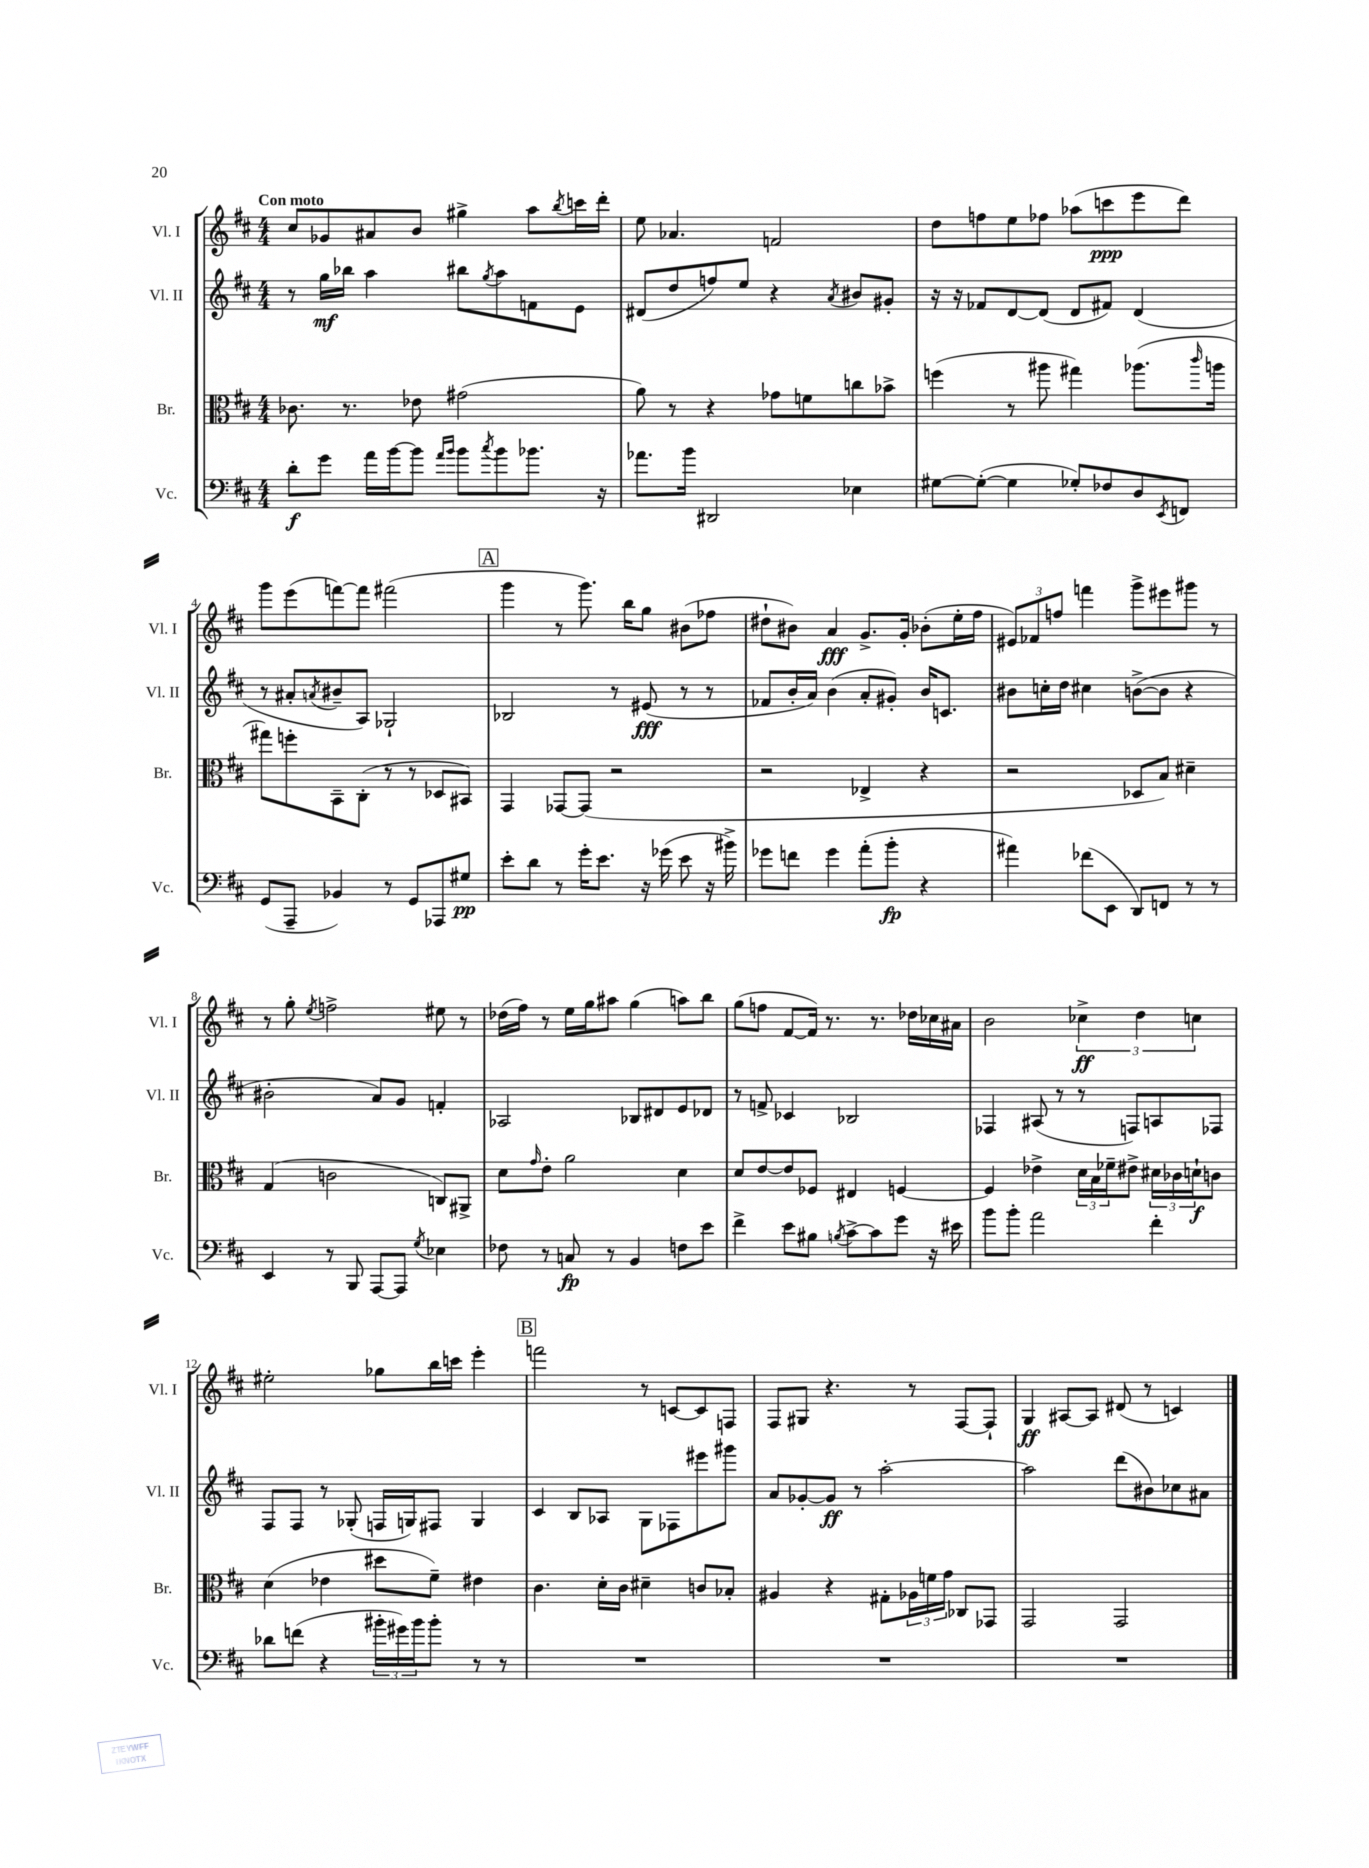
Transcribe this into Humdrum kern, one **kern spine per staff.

**kern	**dynam	**kern	**dynam	**kern	**dynam	**kern	**dynam
*part4	*part4	*part3	*part3	*part2	*part2	*part1	*part1
*staff4	*staff4	*staff3	*staff3	*staff2	*staff2	*staff1	*staff1
*I"Vc.	*	*I"Br.	*	*I"Vl. II	*	*I"Vl. I	*
*I'Vc.	*	*I'Br.	*	*I'Vl. II	*	*I'Vl. I	*
*clefF4	*	*clefC3	*	*clefG2	*	*clefG2	*
*k[f#c#]	*	*k[f#c#]	*	*k[f#c#]	*	*k[f#c#]	*
*M4/4	*	*M4/4	*	*M4/4	*	*M4/4	*
=1	=1	=1	=1	=1	=1	=1	=1
!	!	!	!	!	!	!LO:TX:a:B:t=Con moto	!
8d'\L	f	8.c-X\	.	8r	.	8cc#/L	.
8g\J	.	.	.	16gg\LL	mf	8g-X/	.
.	.	8.r	.	16bb-X\JJ	.	.	.
16a\LL	.	.	.	4aa\	.	8a#X/	.
[16b\J	.	.	.	.	.	.	.
8b\J]	.	8e-X\	.	.	.	8b/J	.
16qqa/LL	.	.	.	.	.	.	.
16qqb/JJ	.	.	.	.	.	.	.
8b\L	.	(2g#X\	.	8bb#X\L	.	4gg#X^\	.
8qcc#/	.	.	.	8qgg/	.	.	.
8b\	.	.	.	8aa\	.	.	.
8.b-X\J	.	.	.	8fn\	.	8aa\L	.
.	.	.	.	.	.	8qbb/	.
.	.	.	.	8e\J	.	16cccn\L	.
16r	.	.	.	.	.	16ddd'\JJ	.
=2	=2	=2	=2	=2	=2	=2	=2
8.a-X\L	.	8a\)	.	(8d#X/L	.	8ee\	.
.	.	8r	.	8dd/	.	4.a-X/	.
16b\Jk	.	.	.	.	.	.	.
2DD#X/	.	4r	.	8ffn/)	.	.	.
.	.	.	.	8ee/J	.	.	.
.	.	8g-X\L	.	4r	.	2fn/	.
.	.	8fn\	.	.	.	.	.
.	.	.	.	8qa/	.	.	.
4E-X\	.	8ccn\	.	8b#X/L	.	.	.
.	.	8b-X^\J	.	8g#X'/J	.	.	.
=3	=3	=3	=3	=3	=3	=3	=3
[8G#X\L	.	(4ffn\	.	16r	.	8dd\L	.
.	.	.	.	16r	.	.	.
(8G#'\J_	.	.	.	8f-X/L	.	8ffn\	.
4G#\]	.	8r	.	[8d/	.	8ee\	.
.	.	8aa#X\	.	(8d/J]	.	8ff-X\J	.
8G-X'/L)	.	4gg#X\)	.	8d/L	.	(8aa-X\L	.
8F-X/	.	.	.	8f#X/J)	.	8cccn\	ppp
8D/	.	(8.aa-X\L	.	(4d/	.	8eee\	.
8qEE/	.	.	.	.	.	.	.
8FFn/J	.	.	.	.	.	8ddd\J)	.
.	.	16qqccc#/	.	.	.	.	.
.	.	16aan\Jk	.	.	.	.	.
!!LO:LB:g=z
=4	=4	=4	=4	=4	=4	=4	=4
(8GG/L	.	8gg#X\L)	.	8r	.	8ggg\L	.
8AAA~/J	.	8ffn'\	.	8a#X'/L	.	(8eee\	.
.	.	.	.	8qan/	.	.	.
4BB-X/)	.	8BB~\	.	8b#X~/	.	[8fffn\)	.
.	.	(8C#'\J	.	8A/J)	.	8fff\J]	.
8r	.	8r	.	2G-X`/	.	(2fff#X\	.
8GG/L	.	8r	.	.	.	.	.
8AAA-X/	.	8D-X/L	.	.	.	.	.
8G#X/J	pp	8BB#X/J)	.	.	.	.	.
!!LO:REH:place=s1:t=A
=5	=5	=5	=5	=5	=5	=5	=5
8e'\L	.	4GG/	.	2B-X/	.	4ggg\	.
8d\J	.	.	.	.	.	.	.
8r	.	[8GG-X/L	.	.	.	8r	.
16g'\KL	.	(8GG-/J]	.	.	.	8.ggg\)	.
8.e\J	.	.	.	.	.	.	.
.	.	2r	.	8r	.	.	.
.	.	.	.	.	.	16bb\KL	.
16r	.	.	.	(8e#X/	fff	8gg\J	.
(16g-X\	.	.	.	.	.	.	.
8e\	.	.	.	8r	.	(8b#X\L	.
16r	.	.	.	8r	.	8ff-X\J	.
16b#X^\)	.	.	.	.	.	.	.
=6	=6	=6	=6	=6	=6	=6	=6
8g-X\L	.	2r	.	8f-X/L	.	8dd#X`\L	.
8fn\J	.	.	.	16b'/L	.	8b#X\J)	.
.	.	.	.	16a/JJ)	.	.	.
4g-\	.	.	.	(4b\	.	4a/	fff
(8a'\L	.	4E-X^/	.	8a'/L	.	8.g^/L	.
8b'\J	fp	.	.	8g#X'/J)	.	.	.
.	.	.	.	.	.	16g'/Jk	.
4r	.	4r	.	16b/KL	.	(8b-X'\L	.
.	.	.	.	8.cn/J	.	.	.
.	.	.	.	.	.	16ee'\L	.
.	.	.	.	.	.	16ff#\JJ	.
=7	=7	=7	=7	=7	=7	=7	=7
4a#X\)	.	2r	.	8b#X\L	.	12e#X/L)	.
.	.	.	.	.	.	12f-X/	.
.	.	.	.	16ccn'\L	.	.	.
.	.	.	.	.	.	12ffn/J	.
.	.	.	.	16dd\JJ	.	.	.
(8f-X\L	.	.	.	4cc#X\	.	4fffn\	.
8EE\J	.	.	.	.	.	.	.
8DD/L)	.	8D-X/L	.	([8bn^\L	.	8ggg^\L	.
8FFn/J	.	8B/J)	.	8b\J]	.	8eee#X\	.
8r	.	4d#X~\	.	4r	.	8ggg#X\J	.
8r	.	.	.	.	.	8r	.
!!LO:LB:g=z
=8	=8	=8	=8	=8	=8	=8	=8
4EE/	.	(4G/	.	2b#X'\	.	8r	.
.	.	.	.	.	.	8gg'\	.
.	.	.	.	.	.	8qee/	.
8r	.	2cn\	.	.	.	2ffn^\	.
8BBB/	.	.	.	.	.	.	.
[8AAA/L	.	.	.	8a/L)	.	.	.
8AAA/J]	.	.	.	8g/J	.	.	.
8qG/	.	.	.	.	.	.	.
4E-X\	.	8Cn/L)	.	4fn'/	.	8ee#X\	.
.	.	8AA#X^/J	.	.	.	8r	.
=9	=9	=9	=9	=9	=9	=9	=9
8F-X\	.	8d\L	.	2A-X/	.	(16dd-X\LL	.
.	.	.	.	.	.	16ff#\JJ)	.
.	.	16qqg/	.	.	.	.	.
8r	.	8e'\J	.	.	.	8r	.
8Cn/	fp	2a\	.	.	.	16ee\LL	.
.	.	.	.	.	.	16gg\J	.
8r	.	.	.	.	.	8aa#X\J	.
4BB/	.	.	.	8B-X/L	.	(4gg\	.
.	.	.	.	8d#X/	.	.	.
8Fn\L	.	4d\	.	8e/	.	8aan\L)	.
8e\J	.	.	.	8d-X/J	.	8bb\J	.
=10	=10	=10	=10	=10	=10	=10	=10
4f#^\	.	8d/L	.	8r	.	(8gg\L	.
.	.	[8e/	.	8fn^/	.	8ffn\J	.
8e\L	.	8e/]	.	4c-X/	.	[8f#/L	.
8B#X\J	.	8F-X/J	.	.	.	16f#/Jk])	.
.	.	.	.	.	.	8.r	.
8qBn/	.	.	.	.	.	.	.
[8c#^\L	.	4E#X/	.	2B-X/	.	.	.
8c#\]	.	.	.	.	.	8.r	.
8g\J	.	[4Fn/	.	.	.	.	.
.	.	.	.	.	.	16dd-X\LL	.
16r	.	.	.	.	.	16cc-X\	.
16e#X\	.	.	.	.	.	16a#X\JJ	.
=11	=11	=11	=11	=11	=11	=11	=11
8b\L	.	4F/]	.	4F-X/	.	2b\	.
8b'\J	.	.	.	.	.	.	.
2a\	.	4e-X^\	.	(8A#X/	.	.	.
.	.	.	.	8r	.	.	.
.	.	24d\LL	.	8r	.	6cc-X^\	ff
.	.	24B\	.	.	.	.	.
.	.	24f-X~\J	.	.	.	.	.
.	.	8e#X^\J	.	8Fn/L)	.	.	.
.	.	.	.	.	.	6dd\	.
4f#'\	.	24d#X\LL	.	8An/	.	.	.
.	.	24c-X\	.	.	.	.	.
.	.	24dn`\J	f	.	.	6ccn\	.
.	.	8cn\J	.	8F-X/J	.	.	.
!!LO:LB:g=z
=12	=12	=12	=12	=12	=12	=12	=12
8d-X\L	.	(4d\	.	8F#/L	.	2ee#X'\	.
(8fn\J	.	.	.	8F#/J	.	.	.
4r	.	4e-X\	.	8r	.	.	.
.	.	.	.	(8G-X'/	.	.	.
24b#X'\LL	.	8dd#X\L	.	16Fn/LL	.	8gg-X\L	.
24g#X\)	.	.	.	.	.	.	.
.	.	.	.	16Gn/J)	.	.	.
24b#\J	.	.	.	.	.	.	.
8b#'\J	.	8f#~\J)	.	8F#X/J	.	16bb\L	.
.	.	.	.	.	.	16cccn\JJ	.
8r	.	4e#X\	.	4G/	.	4eee'\	.
8r	.	.	.	.	.	.	.
!!LO:REH:place=s1:t=B
=13	=13	=13	=13	=13	=13	=13	=13
1r	.	4.c#\	.	4c#/	.	2fffn\	.
.	.	.	.	8B/L	.	.	.
.	.	16d'\LL	.	8A-X/J	.	.	.
.	.	16c#\JJ	.	.	.	.	.
.	.	4d#X~\	.	8G\L	.	8r	.
.	.	.	.	8F-X\	.	[8cn/L	.
.	.	8cn/L	.	8eee#X\	.	8c/]	.
.	.	8B-X'/J	.	8ggg#X\J	.	8Fn/J	.
=14	=14	=14	=14	=14	=14	=14	=14
1r	.	4A#X/	.	8a/L	.	8F#/L	.
.	.	.	.	[8g-X'/	.	8G#X/J	.
.	.	4r	.	8g-/J]	ff	4.r	.
.	.	.	.	8r	.	.	.
.	.	8G#X'\L	.	[2aa'\	.	.	.
.	.	24A-X\L	.	.	.	8r	.
.	.	24fn\	.	.	.	.	.
.	.	24g\JJ	.	.	.	.	.
.	.	8C-X/L	.	.	.	[8F#/L	.
.	.	8GG-X/J	.	.	.	8F#`/J]	.
=15	=15	=15	=15	=15	=15	=15	=15
1r	.	2GG/	.	2aa\]	.	4G/	ff
.	.	.	.	.	.	[8A#X/L	.
.	.	.	.	.	.	8A#/J]	.
.	.	2GG/	.	(8ddd\L	.	(8d#X/	.
.	.	.	.	8b#X\)	.	8r	.
.	.	.	.	8cc-X\	.	4cn/)	.
.	.	.	.	8a#X\J	.	.	.
==	==	==	==	==	==	==	==
*-	*-	*-	*-	*-	*-	*-	*-
